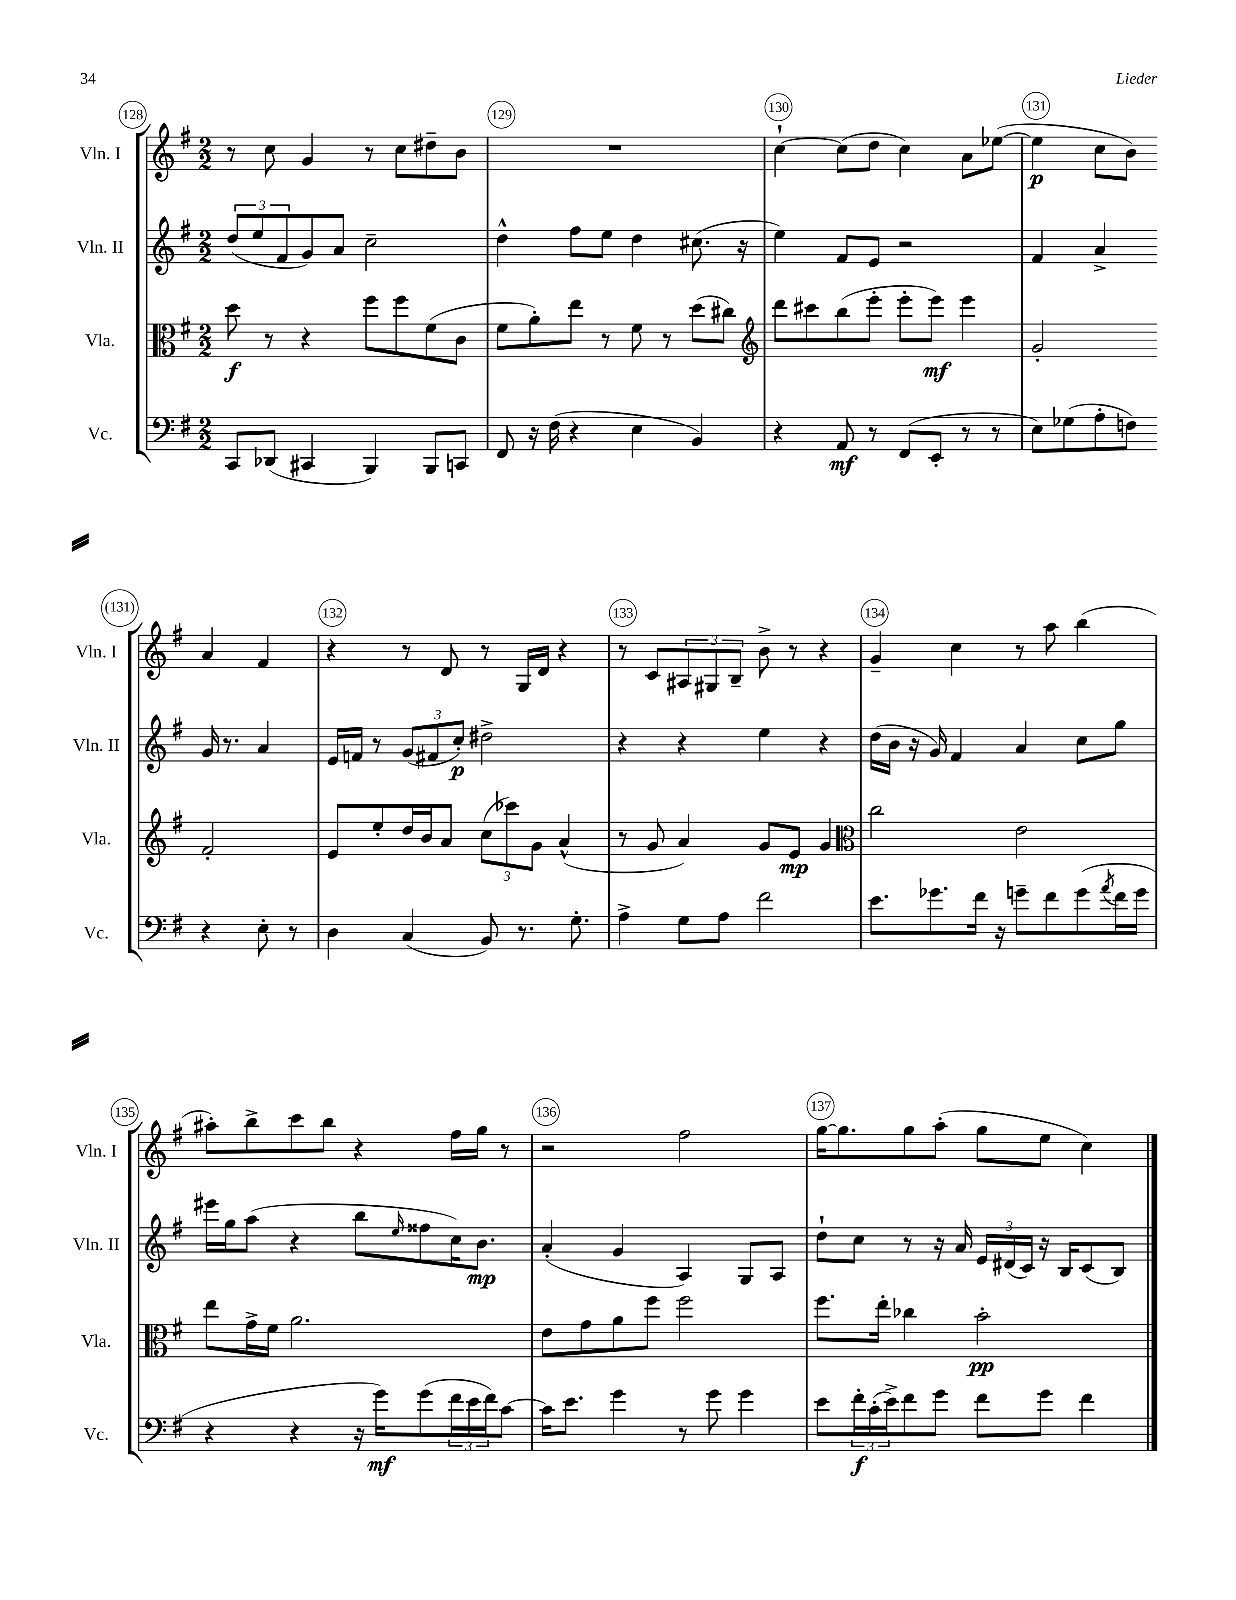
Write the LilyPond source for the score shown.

<<
\new StaffGroup <<
\new Staff = "s0" \with { instrumentName = "Vln. I" shortInstrumentName = "Vln. I" } {
    \clef treble \key g \major \numericTimeSignature \time 2/2
    r8 c''8 g'4 r8 c''8 dis''8-- b'8 |
    R1 |
    c''4~-! c''8( d''8 c''4) a'8 ees''8~( |
    ees''4\p c''8 b'8) a'4 fis'4 |
    r4 r8 d'8 r8 g16 d'16 r4 |
    r8 c'8 \tuplet 3/2 { ais8 gis8 b8-- } b'8-> r8 r4 |
    g'4-- c''4 r8 a''8 b''4( |
    ais''8-.) b''8-> c'''8 b''8 r4 fis''16 g''16 r8 |
    r2 fis''2 |
    g''16~ g''8. g''8 a''8-.( g''8 e''8 c''4) \bar "|." |
}
\new Staff = "s1" \with { instrumentName = "Vln. II" shortInstrumentName = "Vln. II" } {
    \clef treble \key g \major \numericTimeSignature \time 2/2
    \tuplet 3/2 { d''8( e''8 fis'8 } g'8) a'8 c''2-- |
    d''4-^ fis''8 e''8 d''4 cis''8.( r16 |
    e''4) fis'8 e'8 r2 |
    fis'4 a'4-> g'16 r8. a'4 |
    e'16 f'16 r8 \tuplet 3/2 { g'8( fis'8 c''8-.\p) } dis''2-> |
    r4 r4 e''4 r4 |
    d''16( b'16 r16 g'16) fis'4 a'4 c''8 g''8 |
    eis'''16 g''16 a''8( r4 b''8 \grace { e''16 } fisis''8 c''16) b'8.\mp |
    a'4-.( g'4 a4) g8 a8 |
    d''8-! c''8 r8 r16 a'16 \tuplet 3/2 { e'16 dis'16( c'16) } r16 b16 c'8( b8) \bar "|." |
}
\new Staff = "s2" \with { instrumentName = "Vla." shortInstrumentName = "Vla." } {
    \clef alto \key g \major \numericTimeSignature \time 2/2
    d''8\f r8 r4 fis''8 fis''8 fis'8( c'8 |
    fis'8 a'8-.) e''8 r8 fis'8 r8 d''8( cis''8) |
    \clef treble d'''8 cis'''8 b''8( e'''8-. e'''8-. e'''8\mf) e'''4 |
    g'2-. fis'2-. |
    e'8 e''8-. d''16 b'16 a'8 \tuplet 3/2 { c''8( ces'''8) g'8 } a'4-^( |
    r8 g'8 a'4) g'8 e'8\mp g'4 |
    \clef alto c''2 e'2 |
    e''8 g'16-> fis'16 a'2. |
    e'8 g'8 a'8 fis''8 fis''2 |
    fis''8. e''16-. ces''4 b'2-.\pp \bar "|." |
}
\new Staff = "s3" \with { instrumentName = "Vc." shortInstrumentName = "Vc." } {
    \clef bass \key g \major \numericTimeSignature \time 2/2
    c,8 des,8( cis,4 b,,4) b,,8 c,8 |
    fis,8 r16 fis16( r4 e4 b,4) |
    r4 a,8\mf r8 fis,8( e,8-. r8 r8 |
    e8) ges8( a8-. f8) r4 e8-. r8 |
    d4 c4( b,8) r8. g8.-. |
    a4-> g8 a8 fis'2 |
    e'8. ges'8. fis'16 r16 g'8-- fis'8 g'8( \acciaccatura { a'8 } fis'16 g'16 |
    r4 r4 r16 g'16\mf) g'8( \tuplet 3/2 { fis'16 e'16 fis'16) } c'8~ |
    c'16 e'8. g'4 r8 g'8 g'4 |
    e'8 \tuplet 3/2 { fis'16-.\f c'16-.( e'16->) } fis'8 g'8 fis'8 g'8 fis'4 \bar "|." |
}
>>
>>
\layout { \context { \Score currentBarNumber = #128 \override BarNumber.break-visibility = ##(#f #t #t) barNumberVisibility = #all-bar-numbers-visible \override BarNumber.stencil = #(make-stencil-circler 0.1 0.3 ly:text-interface::print) } }
